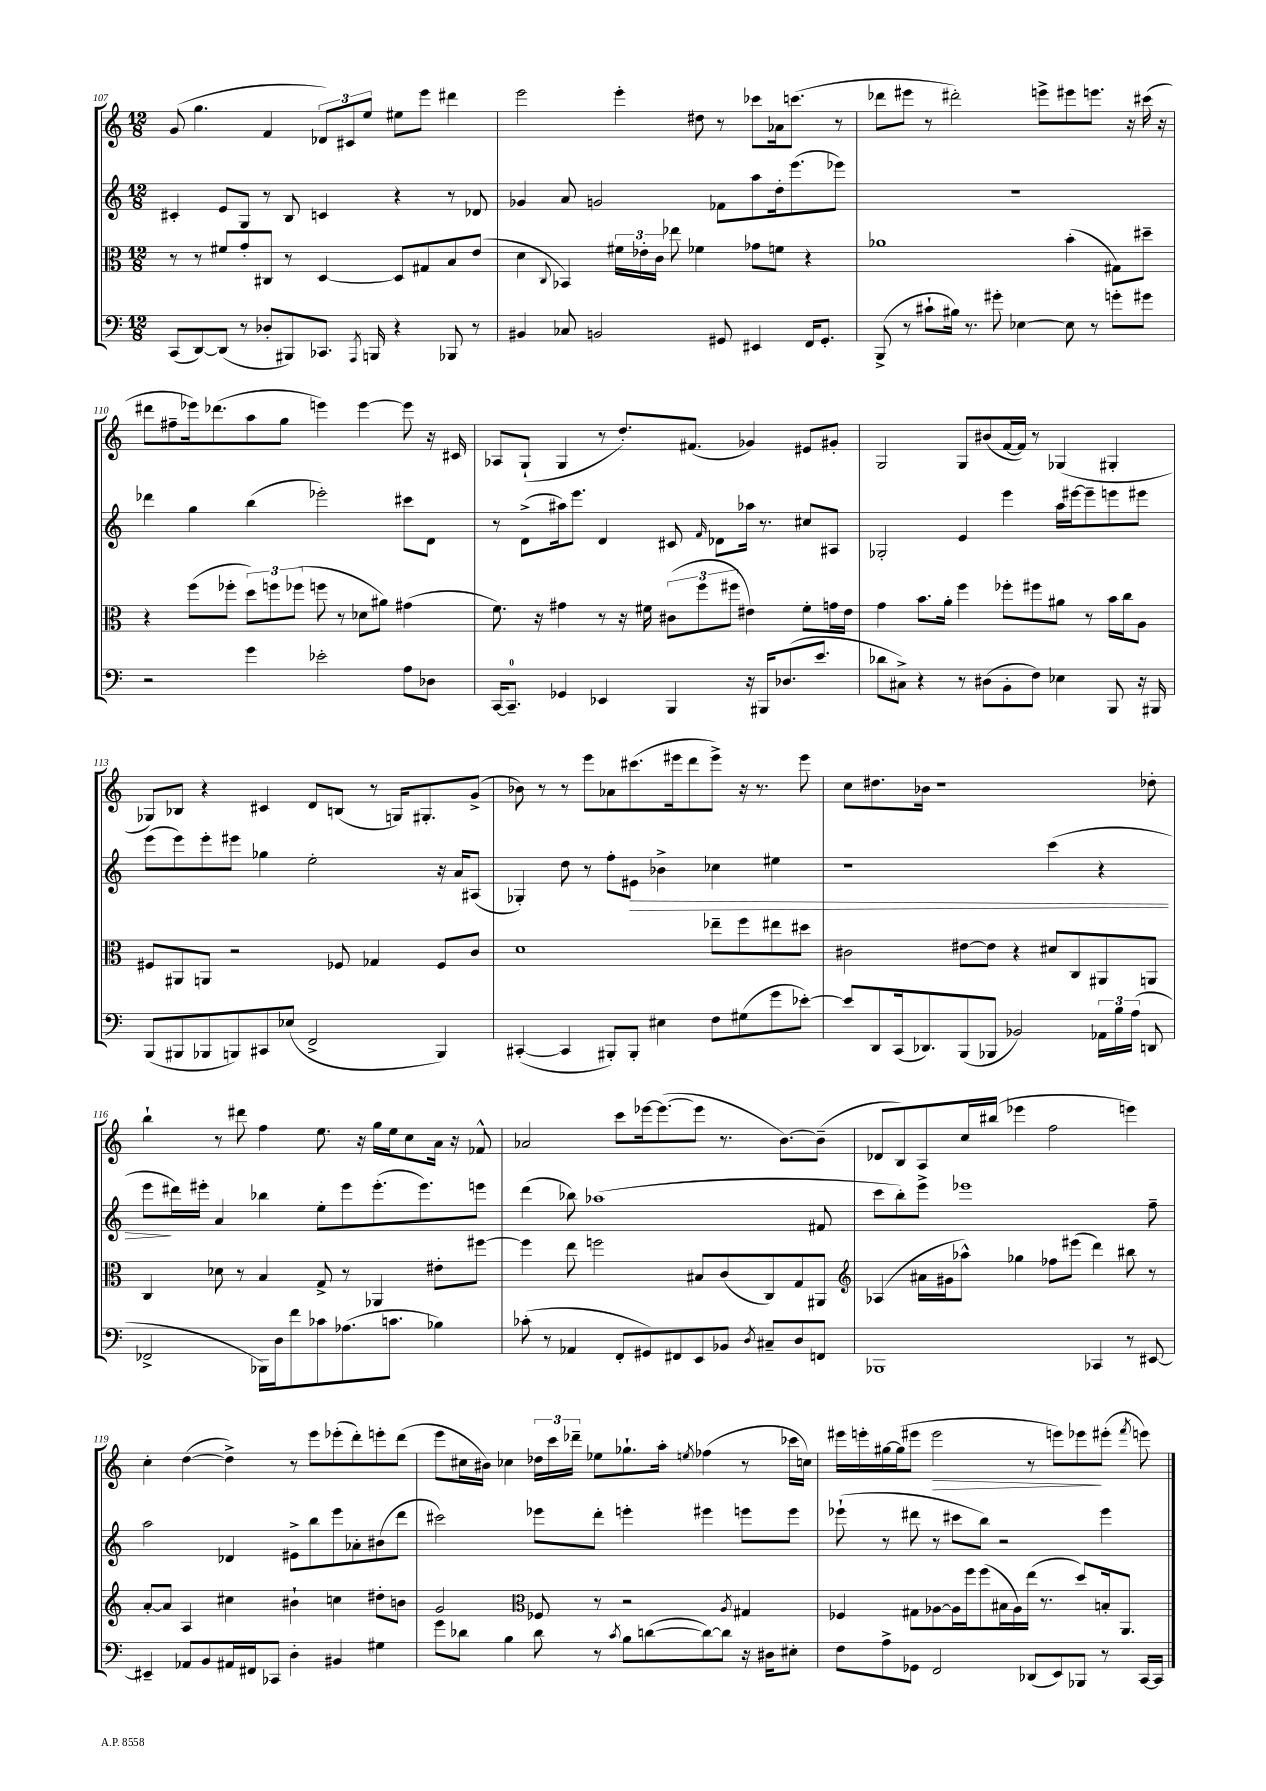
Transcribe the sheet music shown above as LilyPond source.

<<
\new StaffGroup <<
\new Staff = "s0" {
    \clef treble \key c \major \numericTimeSignature \time 12/8
    \autoBeamOff g'8( g''4. f'4 \tuplet 3/2 { des'8[) cis'8 e''8] } eis''8[ e'''8] dis'''4 |
    e'''2 e'''4-. dis''8 r8 ces'''8[ aes'16 c'''8.]( r8 |
    des'''8[ eis'''8] r8 dis'''2-.) e'''8[-> eis'''8 e'''8.] r16 cis'''16( r16 |
    dis'''8[ fis''8-- ees'''16) des'''8.( a''8 g''8] e'''4) e'''4~ e'''8 r16 cis'16 |
    aes8[ g8]-!( g4 r8 d''8.[-.) fis'8.]( ges'4) eis'8[ gis'8]-. |
    g2 g8[ bis'8( f'16~ f'16]) r8 ges4( gis4-. |
    ges8[) bes8] r4 cis'4 d'8[ b8]( r8 g16[) gis8.-. g'8]->( |
    bes'8) r8 r8 e'''8[ aes'8 cis'''8.( eis'''16 d'''8 eis'''8]->) r16 r8. eis'''8 |
    c''8[ dis''8. bes'16] r1 des''8-. |
    b''4-! r8 dis'''8 f''4 e''8. r16 g''16[ e''16 c''8 a'16] r16 fes'8-^ |
    aes'2 c'''8[ ees'''16~ ees'''8.~( ees'''8] r8. b'8.[~) b'8]--( |
    des'8[ b8) a8 c''16 bis''16]( ees'''4 f''2 e'''4) |
    c''4-. d''4~( d''4->) r8 e'''8[ ees'''8-.( d'''8-.) e'''8-. d'''8]( |
    e'''8[ cis''16 bis'16]) ces''4 \tuplet 3/2 { des''16[ c'''16 des'''16]-- } ees''8[ ges''8.-! a''16]-. \acciaccatura { e''8 } fes''4( r8 ces'''16[ c''16]) |
    eis'''16[ e'''16-. gis''16~ gis''16( eis'''8] eis'''2\> r8 e'''8[) ees'''8\! eis'''8]-.( \acciaccatura { f'''8 } e'''8) \bar "|." |
}
\new Staff = "s1" {
    \clef treble \key c \major \numericTimeSignature \time 12/8
    \autoBeamOff cis'4-. e'8[ g8] r8 b8 c'4 r4 r8 des'8 |
    ges'4 a'8 g'2 fes'8[ a''8 d''16-. e'''8.( ees'''8]) |
    R1. |
    des'''4 g''4 b''4( ees'''2-.) cis'''8[ d'8] |
    r8 d'8[->( ais''16) e'''8.] d'4 cis'8 \grace { f'16 } des'8[ aes''16] r8. cis''8[ ais8] |
    ges2-. e'4 e'''4 a''16[ eis'''16~ eis'''8-- e'''8 eis'''8] |
    e'''8[( e'''8) e'''8-. eis'''8] ges''4 e''2-. r16 a'16[ ais8]( |
    ges4-.) d''8 r8 f''8[-. eis'8]\> bes'4-> ces''4 eis''4 |
    r1 c'''4( r4 |
    e'''8[\! dis'''16) eis'''16]-. a'4 bes''4 e''8[-. eis'''8 eis'''8.-.( eis'''8.) e'''8] |
    d'''4( bes''8) aes''1( fis'8 |
    c'''8[ b''8-.) e'''8]-> ees'''1 f''8-- |
    a''2 des'4 eis'8[-> b''8 e'''8 aes'8-. bis'8( d'''8] |
    cis'''2) ees'''8[ d'''8]-. e'''4-. eis'''4 e'''8[ e'''8] |
    ees'''8-!( r8 dis'''8 r8 cis'''8[ b''8]) r2 ees'''4 \bar "|." |
}
\new Staff = "s2" {
    \clef alto \key c \major \numericTimeSignature \time 12/8
    \autoBeamOff r8 r8 fis'8[ g'8-. cis8] r8 d4~ d8[ gis8 b8 e'8]( |
    d'4 \appoggiatura { c8 } bes,4) \tuplet 3/2 { fis'16[ ees'16-. c'16] } ees''8 fes'4 ges'8[ f'8] r4 |
    aes'1 b'4-.( gis8[) dis''8]-- |
    r4 f''8[( fes''8]-. \tuplet 3/2 { d''8[) f''8 fes''8]( } f''8 r8 des'8[ ais'8]) gis'4( |
    f'8.) r16 gis'4 r8 r16 fis'16 \tuplet 3/2 { cis'8[( f''8 fis''8] } eis'4) fis'8[-. g'16 eis'16] |
    g'4 b'8.[ a'16]-. f''4 fes''8[-. fis''8 ais'8] r8 b'16[ c''16 a8] |
    fis8[ ais,8 a,8] r2 fes8 ges4 fes8[ c'8] |
    d'1 ees''8[-- f''8 eis''8 dis''8] |
    cis'2 eis'8[~ eis'8] r4 dis'8[ c8 ais,8 a,8] |
    c4 des'8 r8 b4 g8-> r8 aes,4 eis'8[-. fis''8]~ |
    fis''4 e''8 f''2 bis8[ c'8( c8) g8 ais,8] |
    \clef treble aes4( ais'16[ gis'16 aes''8]-^) ges''4 fes''8[ eis'''8]( d'''4) bis''8 r8 |
    a'8[~-. a'8] a4 cis''4 bis'4-! c''4 dis''8[-. b'8] |
    g'2 \clef alto fes8 r8 r2 \acciaccatura { a8 } gis4 |
    fes4 gis8[ aes8~ aes16 f''16 f''8( bis16 aes16) e''16]( r8. d''8[) b16-. a,8.] \bar "|." |
}
\new Staff = "s3" {
    \clef bass \key c \major \numericTimeSignature \time 12/8
    \autoBeamOff c,8[( d,8~) d,8]( r8 des8[-. bis,,8) ces,8.] \acciaccatura { a,,8 } b,,16 r4 bes,,8 r8 |
    bis,4 ces8 b,2 gis,8 eis,4 f,16[ gis,8.]-. |
    b,,8->( r8 cis'8[-! bis16]) r8. gis'8-. ees4~ ees8 r8 g'8[-. gis'8] |
    r2 g'4 ees'2-. a8[ des8] |
    c,16[~ c,8.]-0-- ges,4 ees,4 b,,4 r16 bis,,16[ des8.( e'8.] |
    des'8[ cis8]->) r4 r8 dis8[( b,8-. f8]) ees4 b,,8 r16 bis,,16 |
    b,,8[( bis,,8 bes,,8 b,,8) cis,8 ees8]( f,2-> b,,4) |
    cis,4~-.( cis,4 bis,,8[-.) bis,,8]-. eis4 f8[ gis8( g'8 ees'8]~-.) |
    ees'8[ d,8 c,16( des,8.) b,,8( bes,,8] bes,2) \tuplet 3/2 { aes,16[ b16 a16]( } d,8 |
    fes,2-> bes,,16[) d16 f'8 ces'8 aes8.( c'8.] bes4) |
    ces'8-.( r8 aes,4 f,8[-. gis,8) fis,8 e,8 bes,8] \acciaccatura { d8 } cis8[-- d8 f,8] |
    bes,,1 ces,4 r8 eis,8~ |
    eis,4-- aes,8[ b,8 ais,16 fis,16 ces,8] d4-. bis,4 gis4 |
    g'8[ des'8] b4 des'8 r8 \acciaccatura { c'8 } b8[ d'8~( d'8~) d'8] r16 dis16[ eis8]-. |
    f8[ a8-> ges,8] f,2 des,8[( e,8) bes,,8] r8 c,16[~ c,16] \bar "|." |
}
>>
>>
\layout { \context { \Score currentBarNumber = #107 } }
